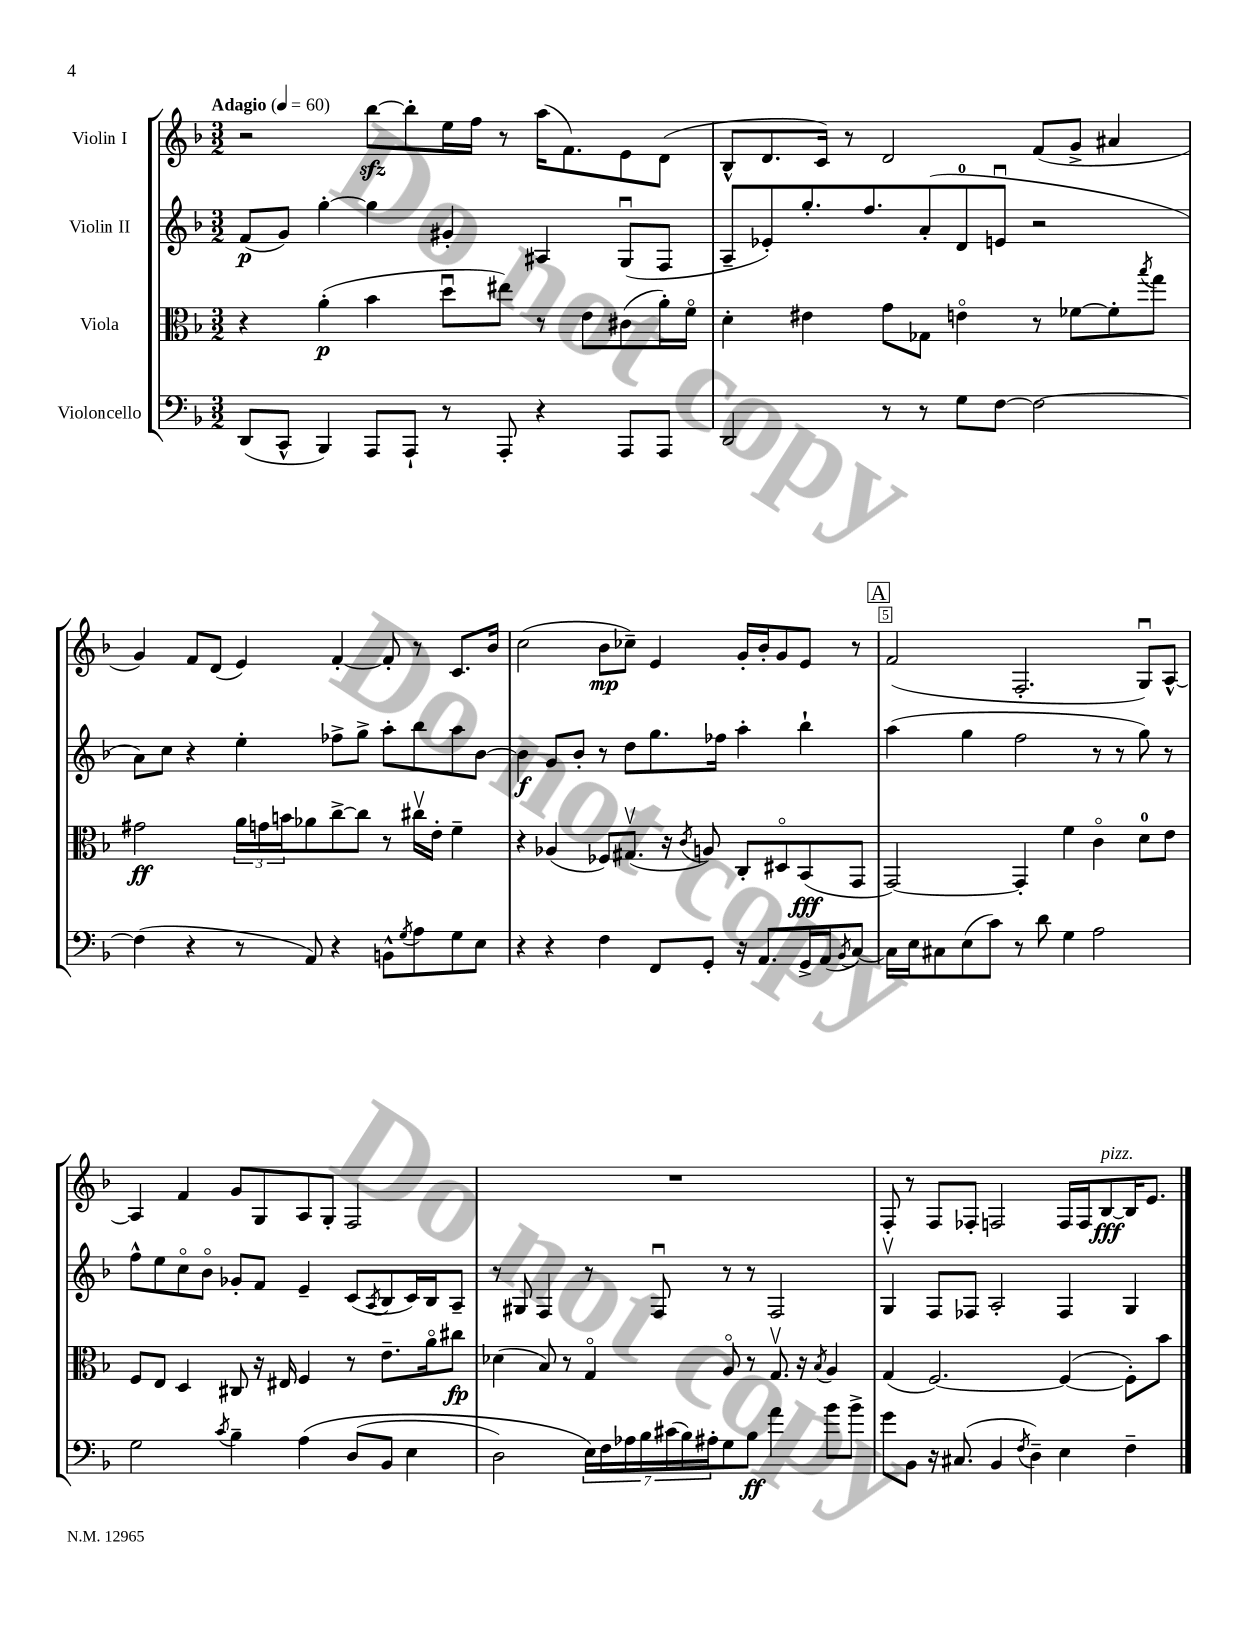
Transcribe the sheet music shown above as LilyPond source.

<<
\new StaffGroup <<
\new Staff = "s0" \with { instrumentName = "Violin I" } {
    \clef treble \key f \major \numericTimeSignature \time 3/2 \tempo "Adagio" 4 = 60
    r2 bes''8~\sfz bes''8-. e''16 f''16 r8 a''16( f'8.) e'8 d'8( |
    bes8-^ d'8. c'16) r8 d'2 f'8( g'8-> ais'4 |
    g'4) f'8 d'8( e'4) f'4~-. f'8-. r8 c'8. bes'16 |
    c''2( bes'8\mp ces''8--) e'4 g'16-. bes'16-. g'8 e'8 r8 |
    \mark \markup { \box "A" } f'2( f2.-. g8\downbow) a8~-^ |
    a4 f'4 g'8 g8 a8 g8-. f2 |
    R1. |
    f8-. r8 f8 fes8-. f2 f16 f16 bes8~\fff^\markup { \italic "pizz." } bes16 e'8. \bar "|." |
}
\new Staff = "s1" \with { instrumentName = "Violin II" } {
    \clef treble \key f \major \numericTimeSignature \time 3/2
    f'8\p( g'8) g''4~-. g''4 gis'4-. ais4 g8\downbow( f8 |
    a8-- ees'8-.) g''8.-. f''8. a'8-.( d'8-0 e'8\downbow r2 |
    a'8) c''8 r4 e''4-. fes''8-> g''8-> a''8-. bes''8 a''8 bes'8~ |
    bes'4\f g'8 bes'8-. r8 d''8 g''8. fes''16 a''4-. bes''4-! |
    \mark \markup { \box "A" } a''4( g''4 f''2 r8 r8 g''8) r8 |
    f''8-^ e''8 c''8\flageolet bes'8\flageolet ges'8-. f'8 e'4-- c'8( \acciaccatura { a8 } bes8 c'16) bes16 a8-- |
    r8 gis8 f4 r8 f8\downbow r8 r8 f2 |
    g4\upbow f8 fes8 a2-. fes4 g4 \bar "|." |
}
\new Staff = "s2" \with { instrumentName = "Viola" } {
    \clef alto \key f \major \numericTimeSignature \time 3/2
    r4 a'4-.\p( bes'4 d''8\downbow eis''8) r8 e'8 cis'8( a'16-.) f'16\flageolet |
    d'4-. eis'4 g'8 ges8 e'4\flageolet r8 fes'8~ fes'8-. \acciaccatura { bes''8 } g''8 |
    gis'2\ff \tuplet 3/2 { a'16 g'16 b'16 } aes'8 c''8~-> c''8 r8 cis''16\upbow e'16-. f'4-- |
    r4 aes4( fes8) gis8.\upbow( r16 \acciaccatura { c'8 } a8) c8-. dis8\flageolet bes,8\fff( g,8 |
    \mark \markup { \box "A" } g,2~) g,4-. f'4 c'4\flageolet d'8-0 e'8 |
    f8 e8 d4 cis8 r16 eis16 f4 r8 e'8.-- a'16\flageolet cis''8\fp |
    des'4( bes8) r8 g4\flageolet a8\flageolet r8 g8.\upbow r16 \acciaccatura { bes8 } a4 |
    g4( f2.~) f4~( f8-.) bes'8 \bar "|." |
}
\new Staff = "s3" \with { instrumentName = "Violoncello" } {
    \clef bass \key f \major \numericTimeSignature \time 3/2
    d,8( c,8-^ bes,,4) a,,8 a,,8-! r8 a,,8-. r4 a,,8 a,,8 |
    d,2 r8 r8 g8 f8~ f2~ |
    f4( r4 r8 a,8) r4 b,8-^ \acciaccatura { g8 } a8 g8 e8 |
    r4 r4 f4 f,8 g,8-. r16 a,8. g,16-> a,16( \acciaccatura { bes,8 } c8~) |
    \mark \markup { \box "A" } c16 e16 cis8 e8( c'8) r8 d'8 g4 a2 |
    g2 \acciaccatura { c'8 } bes4-- a4\( d8( bes,8 e4 |
    d2) \tuplet 7/4 { e16\) f16 aes16 bes16 cis'16( bes16) ais16-. } g8 bes8\ff a'4 bes'8 bes'8-> |
    g'8 bes,8 r16 cis8.( bes,4 \acciaccatura { f8 } d4--) e4 f4-- \bar "|." |
}
>>
>>
\layout { \context { \Score \override BarNumber.break-visibility = ##(#f #t #t) barNumberVisibility = #(every-nth-bar-number-visible 5) \override BarNumber.stencil = #(make-stencil-boxer 0.1 0.3 ly:text-interface::print) } }
